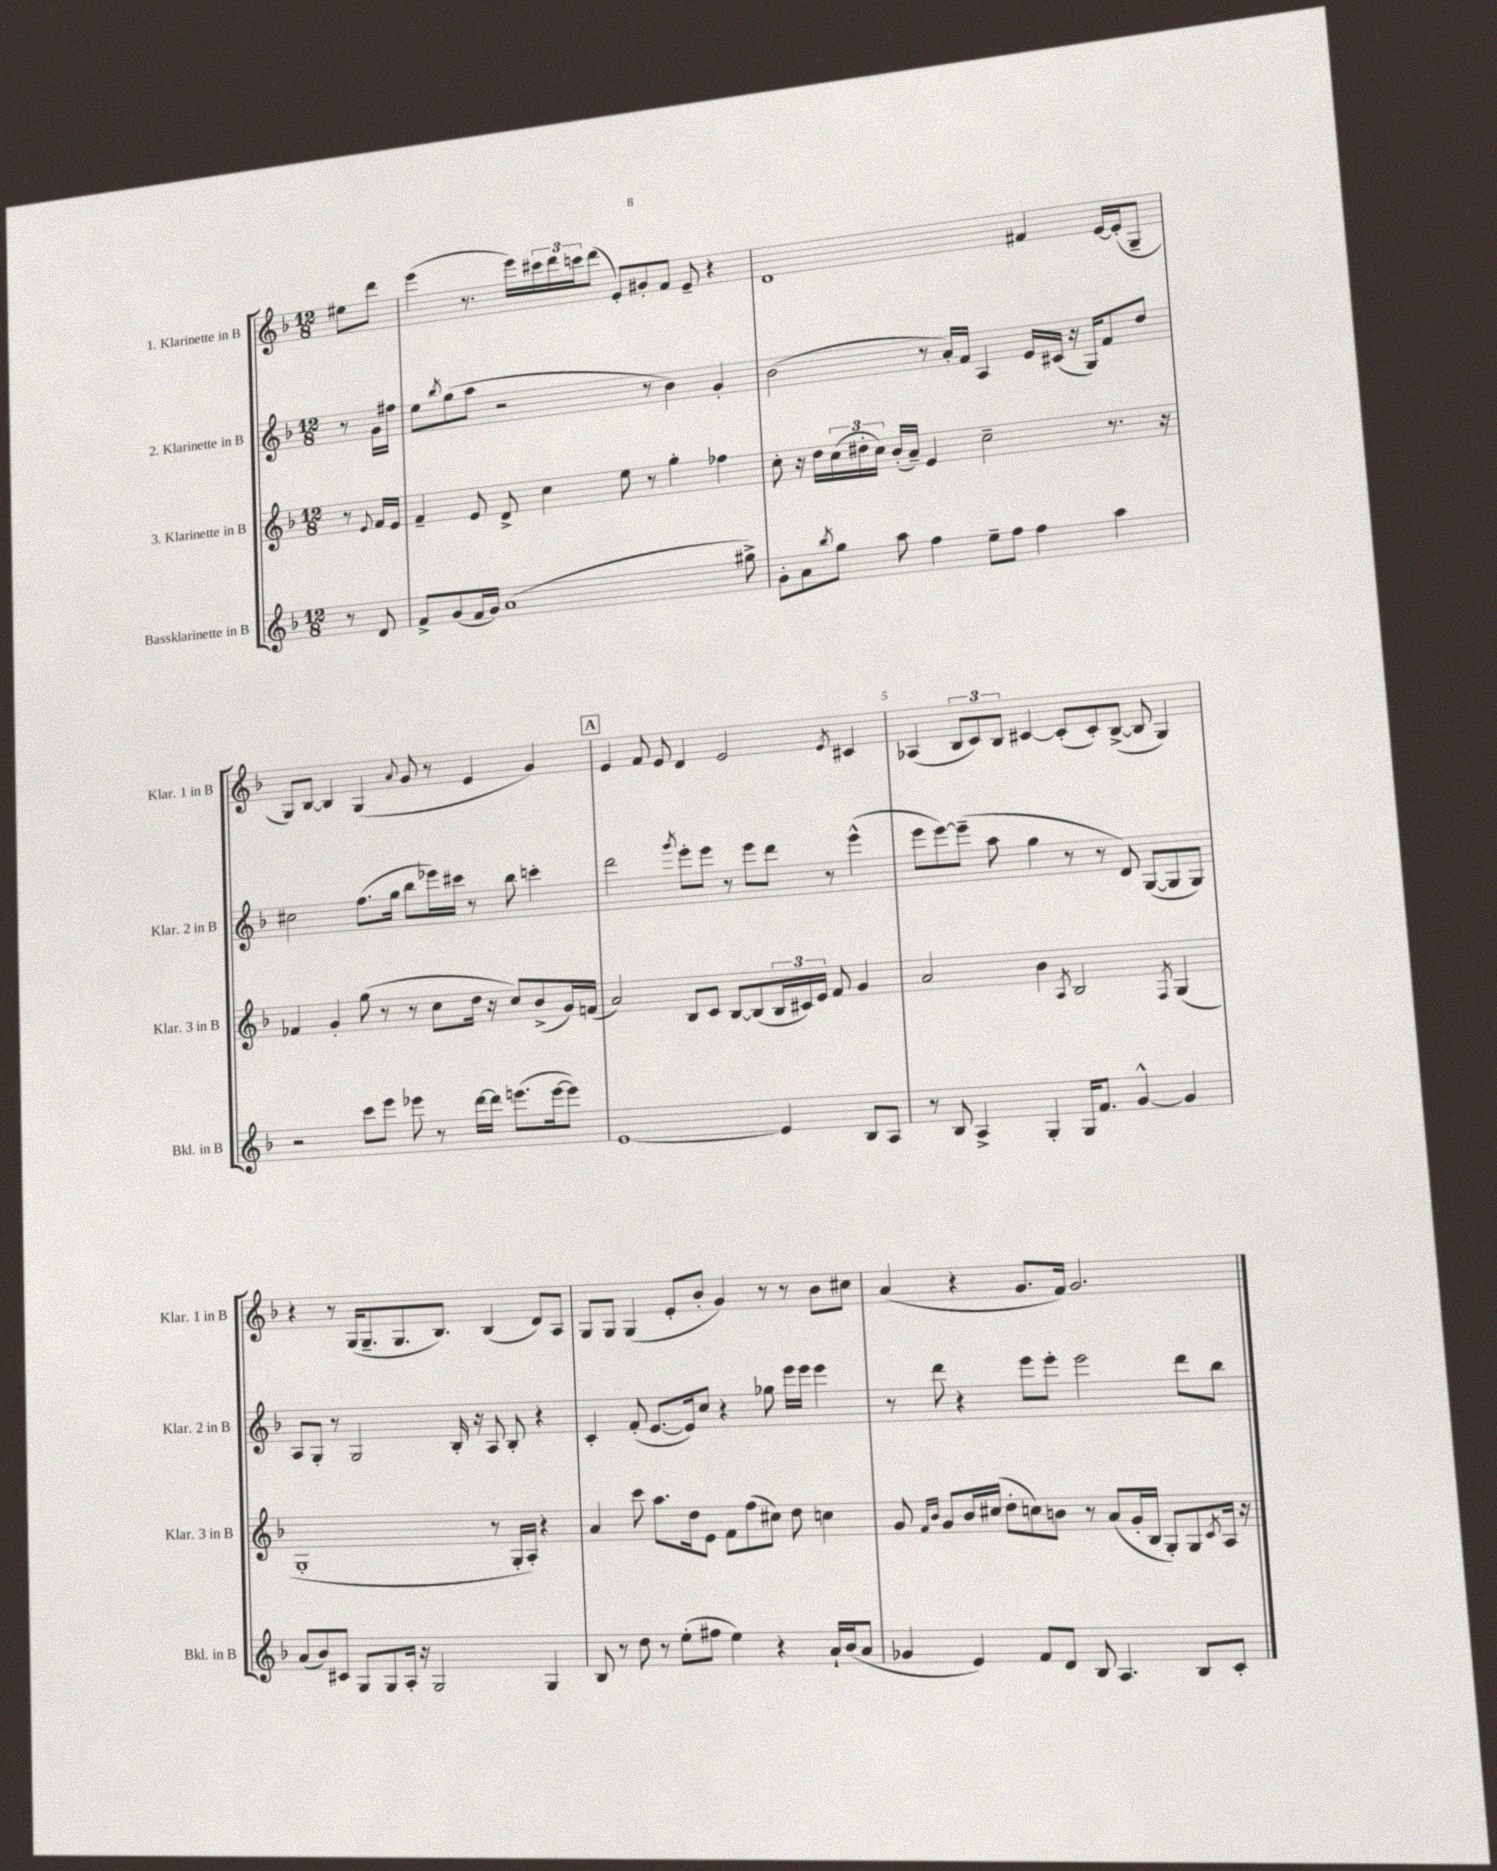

**kern	**kern	**kern	**kern
*part4	*part3	*part2	*part1
*staff4	*staff3	*staff2	*staff1
*I"Bassklarinette in B	*I"3. Klarinette in B	*I"2. Klarinette in B	*I"1. Klarinette in B
*I'Bkl. in B	*I'Klar. 3 in B	*I'Klar. 2 in B	*I'Klar. 1 in B
*clefG2	*clefG2	*clefG2	*clefG2
*k[b-]	*k[b-]	*k[b-]	*k[b-]
*M12/8	*M12/8	*M12/8	*M12/8
=	=	=	=
8r	8r	8r	8ee#X\L
.	8qqe/	.	.
8d/	16f/LL	16g\LL	8ddd\J
.	16e/JJ	16ff#X\JJ	.
=1	=1	=1	=1
8f^/L	4f~/	8ee\L	(4eee\
.	.	8qbb-/	.
(8g/	.	(8gg\	.
16f/L	8e/	8aa\J	8.r
16g/JJ)	.	.	.
(1a	8d^/	2r	.
.	.	.	16eee\LL)
.	4cc\	.	24ccc#X\
.	.	.	24ddd\
.	.	.	24cccn\J
.	.	.	(8ddd\J
.	8ee\	.	8e'/L)
.	8r	8r	8g#X'/
.	4gg'\	4b-\)	8f/J
.	.	.	8e~/
.	4ff-X\	4g'/	4r
8gg#X^\)	.	.	.
=2	=2	=2	=2
8g'\L	8cc'\	(2b-\	1d
8a\	16r	.	.
.	16dd\LL	.	.
8qbb-/	.	.	.
8gg\J	(24cc\	.	.
.	24dd#X'\	.	.
.	24cc\JJ)	.	.
8aa\	(16b-'/LL	.	.
.	16a~/JJ)	.	.
4ff\	4e/	8r	.
.	.	16a'/LL)	.
.	.	16f/JJ	.
8ee~\L	2cc~\	4A/	.
8ff\J	.	.	.
4ff\	.	16e/LL	4f#X/
.	.	(16c#X/JJ	.
.	.	16r	.
.	.	16G/KL)	.
4aa\	8.r	8f/	[16e/LL
.	.	.	(16e'/J]
.	.	8dd/J	8G~/J
.	16r	.	.
!!LO:LB:g=z
=3	=3	=3	=3
2r	4f-X/	2cc#X\	8G/L)
.	.	.	[8B-/J
.	4g'/	.	4B-/]
8ccc\L	(8gg\	(8.ff\L	(4G/
8eee\J	8r	.	.
.	.	16gg\Jk	.
.	.	.	8qqa/
8eee-X\	8r	8bb-\L	8g/
8r	8cc\L	16eee-X\L)	8r
.	.	16ccc#X\JJ	.
[16ddd\LL	16dd\Jk	8r	4e/
16ddd\JJ]	16r	.	.
(8.eeen\L	8cc/L)	8bb-\	.
.	(8b-^/	4cccn'\	4g/)
[16eee\k	.	.	.
8eee\J])	16g/L)	.	.
.	(16fn/JJ	.	.
!!LO:REH:place=s1:t=A
=4	=4	=4	=4
[1e	2a/)	2ddd\	4e/
.	.	.	8f/
.	.	.	8e/
.	.	8qggg/	.
.	8B-/L	8eee'\L	4d/
.	8c/J	8eee\J	.
.	[8B-/L	8r	2e/
.	(8B-/]	8eee\L	.
4e/]	24B-/L	8ddd\J	.
.	24c#X/)	.	.
.	24e/JJ	.	.
.	8f/	8r	.
.	.	.	8qe/
8B-/L	4g/	(4eee^^\	4c#X/
8A/J	.	.	.
=5	=5	=5	=5
8r	2a/	8eee\L	(4A-X/
8B-/	.	[8eee\)	.
4A^/	.	(8eee~\J]	12B-/L
.	.	.	12c/)
.	.	8aa\	.
.	.	.	12B-/J
4G'/	4b-\	4gg\	[4c#X/
.	8qA/	.	.
16G/KL	2B-/	8r	(8c#'/L]
8.f/J	.	.	.
.	.	8r	8c#'/)
[4g^^/	.	8d/)	([8B-^/J
.	.	([8G/L	8B-/]
.	8qF/	.	.
4g/]	(4G/	8G/]	4G/)
.	.	8G/J)	.
!!LO:LB:g=z
=6	=6	=6	=6
(8a/L	1G'	8A/L	4r
8b-/)	.	8G'/J	.
8c#X/J	.	8r	8r
8G/L	.	2G/	(16G/KL
.	.	.	8.G~/
8G/	.	.	.
16A'/Jk	.	.	8.G/
16r	.	.	.
2G/	.	.	.
.	.	.	8.B-/J)
.	.	16B-'/	.
.	.	16r	.
.	8r	8A/	(4B-/
.	16G'/LL	8B-'/	.
.	16A'/JJ)	.	.
4G/	4r	4r	8d/L)
.	.	.	8A/J
=7	=7	=7	=7
8B-/	4a/	4c'/	8G/L
8r	.	.	8G/J
8dd\	8ccc\	(8f'/	(4G/
8r	8.aa\L	[8.e/L	.
(8ee'\L	.	.	8e'/L
.	16dd\k	16e/k])	.
8ff#X\J	8e\J	8cc/J	8b-'/J
4ee\)	8f\L	4r	4g/)
.	(8ff\	.	.
4r	8cc#X\J)	8gg-X\	8r
.	8dd\	16eee\LL	8r
.	.	16eee\JJ	.
16a`/LL	4ccn\	4eee\	8b-\L
(16b-/J	.	.	.
8a/J	.	.	8cc#X\J
=8	=8	=8	=8
4g-X/	8g/	8r	(4a/
.	16qqf/LL	.	.
.	16qqb-/JJ	.	.
.	8g/L	8ddd\	.
4e/)	16b-/L	4r	4r
.	(16cc#X/JJ	.	.
.	8dd'\L	.	.
8f/L	8ccn\)	8eee\L	8.g/L
8d/J	8bn\J	8eee'\J	.
.	.	.	16f/Jk)
8B-/	8r	2eee\	2.g/
4.A/	(8a/L	.	.
.	16g'/L	.	.
.	16B-/JJ	.	.
.	8G'/L)	.	.
8B-/L	8G/	8ddd\L	.
.	8qc/	.	.
8c'/J	16A/Jk	8bb-\J	.
.	16r	.	.
==	==	==	==
*-	*-	*-	*-
